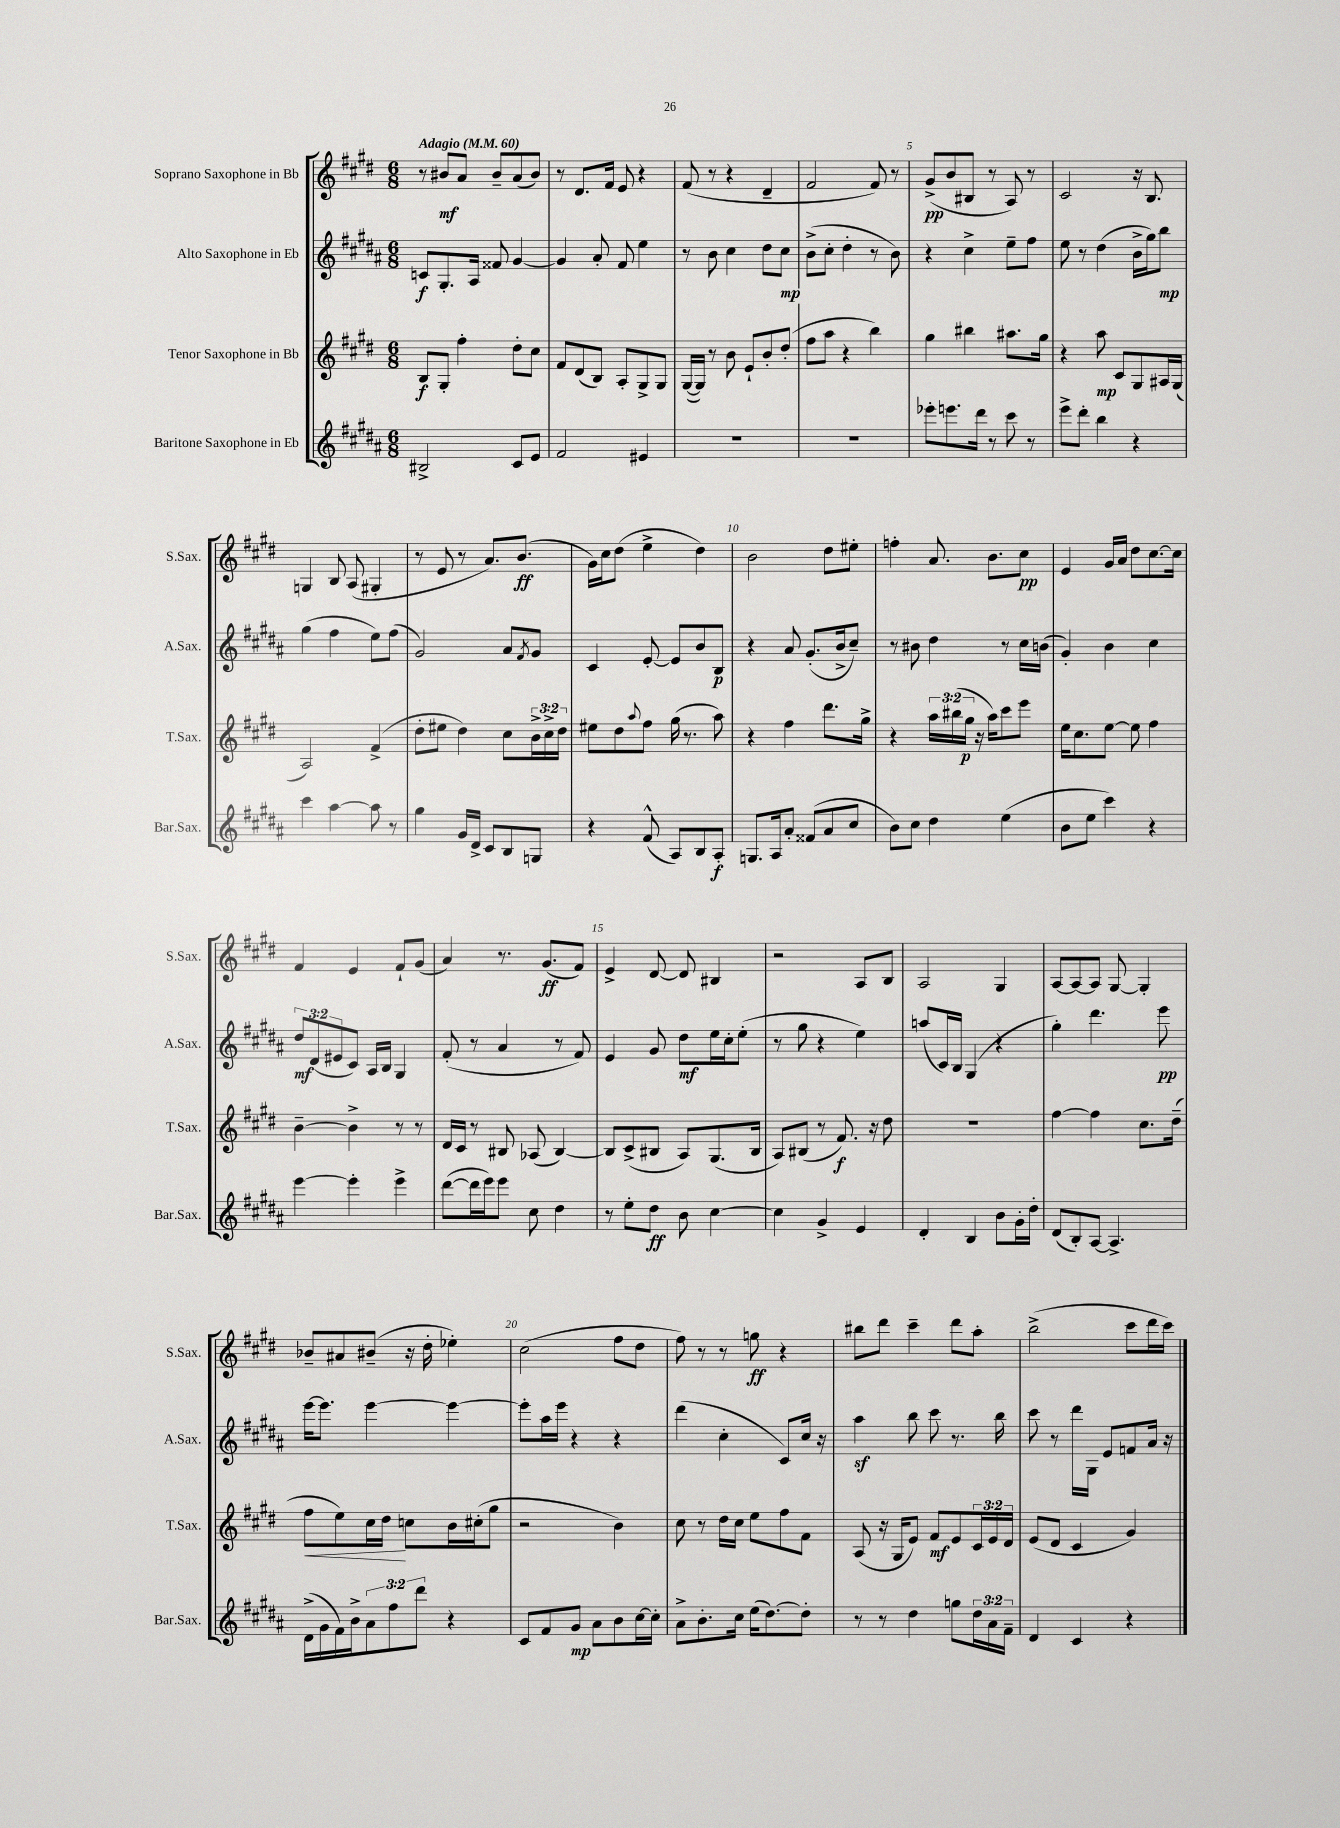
<<
\new StaffGroup <<
\new Staff = "s0" \with { instrumentName = "Soprano Saxophone in Bb" shortInstrumentName = "S.Sax." } {
    \clef treble \key e \major \numericTimeSignature \time 6/8 \tempo "Adagio" 4 = 60
    r8 bis'8\mf a'8 bis'8-- a'8( bis'8) |
    r8 dis'8. fis'16 e'8 r4 |
    fis'8( r8 r4 dis'4-- |
    fis'2 fis'8) r8 |
    gis'8->\pp( b'8 bis8 r8 a8) r8 |
    cis'2 r16 b8. |
    g4 b8 a8( gis4-. |
    r8 e'8 r8 a'8.) b'8.\ff( |
    gis'16) cis''16 dis''8( e''4-> dis''4) |
    b'2 dis''8 eis''8-. |
    f''4-. a'8. b'8. cis''8\pp |
    e'4 gis'16 a'16 dis''8 cis''8.~ cis''16 |
    fis'4 e'4 fis'8-! gis'8( |
    a'4) r8. gis'8.\ff( fis'8) |
    e'4-> dis'8~ dis'8 bis4 |
    r2 a8 b8 |
    a2 gis4 |
    a8~ a8~ a8 gis8~ gis4-. |
    bes'8-- ais'8 bis'8--( r16 dis''16-. ees''4-.) |
    cis''2( fis''8 dis''8 |
    fis''8) r8 r8 g''8\ff r4 |
    bis''8 dis'''8 cis'''4-- dis'''8 a''8-. |
    b''2->( cis'''8 dis'''16 cis'''16) \bar "|." |
}
\new Staff = "s1" \with { instrumentName = "Alto Saxophone in Eb" shortInstrumentName = "A.Sax." } {
    \clef treble \key b \major \numericTimeSignature \time 6/8 \override Staff.TupletNumber.text = #tuplet-number::calc-fraction-text
    c'8\f gis8.-. ais16 fisis'8 gis'4~ |
    gis'4 ais'8-. fis'8 e''4 |
    r8 b'8 cis''4 dis''8 cis''8\mp |
    b'8->( cis''8-. dis''4-. r8 b'8) |
    r4 cis''4-> e''8-- fis''8 |
    e''8 r8 dis''4( b'16-> gis''16) b''8\mp |
    gis''4( fis''4 e''8) fis''8( |
    gis'2) ais'8 \acciaccatura { fis'8 } gis'8 |
    cis'4 e'8~-. e'8 b'8 b8\p |
    r4 ais'8 gis'8.-.( b'16-> cis''8--) |
    r8 bis'8 dis''4 r8 cis''16 b'16( |
    gis'4-.) b'4 cis''4 |
    \tuplet 3/2 { dis''8\mf dis'8( eis'8 } cis'8) ais16 b16 gis4 |
    fis'8-.( r8 ais'4 r8 fis'8) |
    e'4 gis'8 dis''8\mf e''16 cis''16-. e''8-.( |
    r8 gis''8 r4 e''4) |
    a''8( cis'16) b16 gis4( r4 |
    gis''4-.) dis'''4. e'''8\pp |
    e'''16~ e'''8. e'''4~ e'''4~ |
    e'''8-. ais''16 e'''16 r4 r4 |
    dis'''4( cis''4-. cis'8) cis''16 r16 |
    ais''4\sf b''8 cis'''8 r8. b''16 |
    cis'''8 r8 dis'''16 gis16 e'8 f'8 ais'16 r16 \bar "|." |
}
\new Staff = "s2" \with { instrumentName = "Tenor Saxophone in Bb" shortInstrumentName = "T.Sax." } {
    \clef treble \key e \major \numericTimeSignature \time 6/8 \override Staff.TupletNumber.text = #tuplet-number::calc-fraction-text
    b8\f gis8-. fis''4-. dis''8-. cis''8 |
    fis'8 dis'8( b8) a8-. gis8-> gis8 |
    gis16~( gis16) r8 b'8 e'8-! b'8-. dis''8-.( |
    fis''8 a''8 r4 b''4) |
    gis''4 bis''4 ais''8. gis''16 |
    r4 a''8\mp cis'8 gis8 ais16 gis16( |
    a2) fis'4->( |
    dis''8-. eis''8 dis''4) cis''8 \tuplet 3/2 { b'16-> cis''16-> dis''16 } |
    eis''8 dis''8 \appoggiatura { a''8 } fis''8 gis''16( r8. a''8) |
    r4 fis''4 dis'''8. gis''16-> |
    r4 \tuplet 3/2 { a''16 bis''16( gis''16\p } r16 a''16) cis'''8 e'''8 |
    e''16 cis''8. e''8~ e''8 fis''4 |
    b'4~-- b'4-> r8 r8 |
    dis'16 cis'16 r8 bis8 aes8( bis4~) |
    bis8 cis'8->( bis8 a8) gis8.( bis16 |
    a8) bis8( r8 fis'8.\f) r16 dis''8 |
    R2. |
    fis''4~ fis''4 cis''8. dis''16--( |
    fis''8\< e''8) cis''16 dis''16\! c''8 b'16 cis''16-.( gis''8 |
    r2 b'4) |
    cis''8 r8 dis''16 cis''16 e''8 fis''8 fis'8 |
    a8( r16 gis16 e'8) fis'8\mf e'8 \tuplet 3/2 { cis'16 e'16 dis'16 } |
    e'8( dis'8 cis'4 gis'4) \bar "|." |
}
\new Staff = "s3" \with { instrumentName = "Baritone Saxophone in Eb" shortInstrumentName = "Bar.Sax." } {
    \clef treble \key b \major \numericTimeSignature \time 6/8 \override Staff.TupletNumber.text = #tuplet-number::calc-fraction-text
    bis2-> cis'8 e'8 |
    fis'2 eis'4 |
    R2. |
    R2. |
    ees'''8-. e'''8. dis'''16 r8 cis'''8 r8 |
    e'''8-> dis'''8-. b''4 r4 |
    cis'''4 ais''4~ ais''8 r8 |
    gis''4 gis'16 dis'16-> cis'8 b8 g8 |
    r4 fis'8-^( ais8) b8 ais8-.\f |
    g8. ais16 ais'8-. fisis'8( ais'8 cis''8 |
    b'8) cis''8 dis''4 e''4( |
    b'8 e''8 cis'''4) r4 |
    e'''4~ e'''4-. e'''4-> |
    dis'''8~( dis'''16 e'''16) e'''8 cis''8 dis''4 |
    r8 e''8-. dis''8\ff b'8 cis''4~ |
    cis''4 gis'4-> e'4 |
    dis'4-. b4 b'8 gis'16-. dis''16-. |
    dis'8( b8-.) ais8~ ais4.-> |
    dis'16->( gis'16 fis'16) b'16-> \tuplet 3/2 { ais'8 fis''8 dis'''8 } r4 |
    cis'8 fis'8 gis'8\mp ais'8 b'8 cis''16~ cis''16-. |
    ais'8-> b'8.-. cis''16 e''16( dis''8.~) dis''8-. |
    r8 r8 dis''4 g''8 \tuplet 3/2 { dis''16 ais'16 fis'16-- } |
    dis'4 cis'4 r4 \bar "|." |
}
>>
>>
\layout { \context { \Score \override BarNumber.break-visibility = ##(#f #t #t) barNumberVisibility = #(every-nth-bar-number-visible 5) } }
